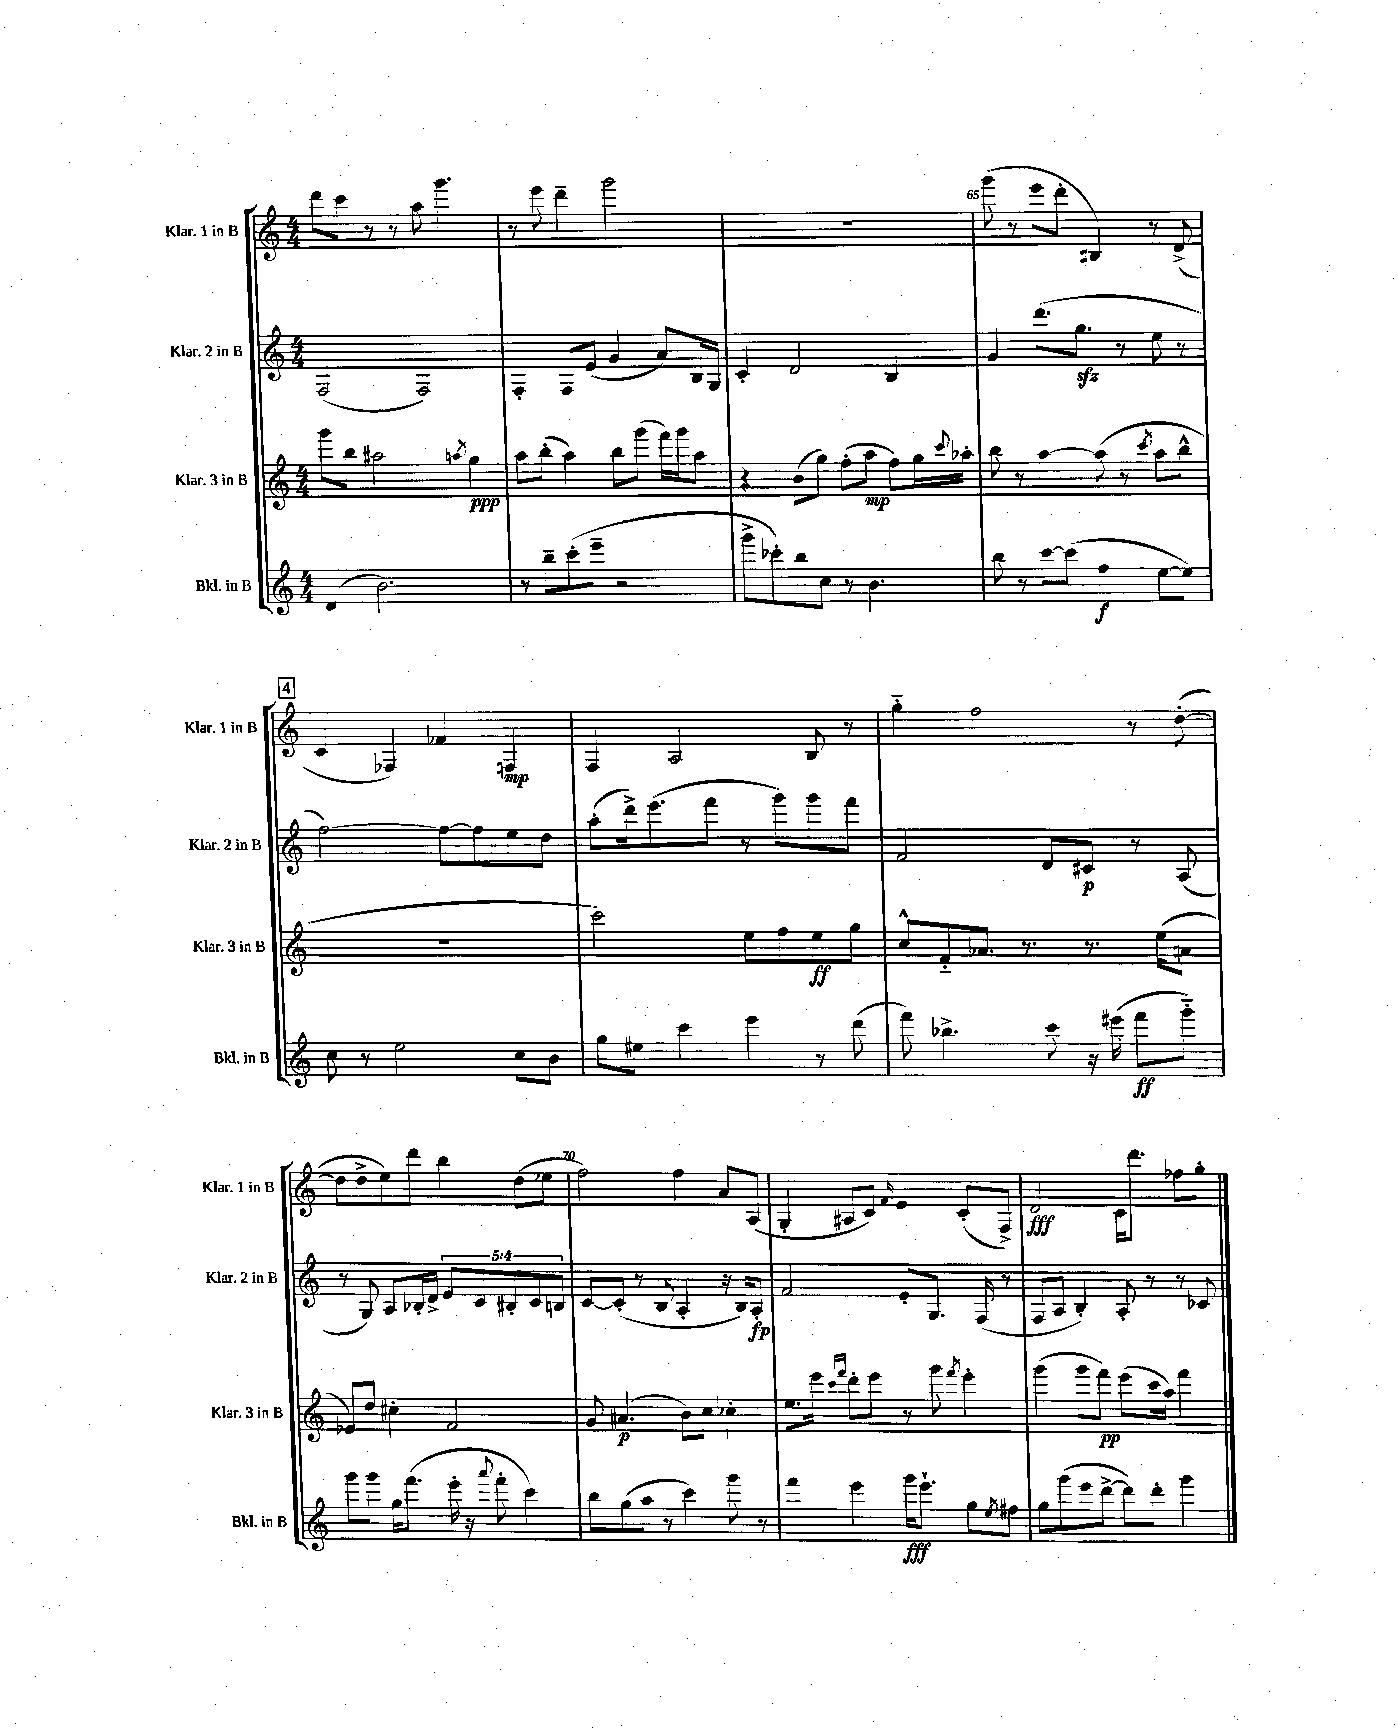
<<
\new StaffGroup <<
\new Staff = "s0" \with { instrumentName = "Klar. 1 in B" shortInstrumentName = "Klar. 1 in B" } {
    \clef treble \key c \major \numericTimeSignature \time 4/4
    d'''8 c'''8 r8 r8 a''8 g'''4. |
    r8 e'''8 d'''4-- g'''2 |
    R1 |
    g'''8( r8 e'''8 d'''8-. bis4) r8 d'8->( |
    \mark \markup { \box "4" } c'4 fes4) fes'4 f4\mp |
    f4 a2 b8 r8 |
    g''4-_ f''2 r8 d''8~-.( |
    d''8 d''8-> e''8) d'''8 b''4 d''8( ees''8 |
    f''2) f''4 a'8 a8( |
    g4-. ais8 c'8) \grace { f'16 } e'4 c'8-.( f8->) |
    d'2\fff c'16 d'''8. fes''8 g''8-. \bar "|." |
}
\new Staff = "s1" \with { instrumentName = "Klar. 2 in B" shortInstrumentName = "Klar. 2 in B" } {
    \clef treble \key c \major \numericTimeSignature \time 4/4 \override Staff.TupletNumber.text = #tuplet-number::calc-fraction-text
    f2( f2) |
    f4-. f8 e'8( g'4 a'8) b16 g16 |
    c'4-. d'2 b4 |
    g'4 d'''8.( g''8.\sfz r8 e''8 r8 |
    \mark \markup { \box "4" } f''2~) f''8~ f''8 e''8 d''8 |
    a''8-.( d'''16->) e'''8.( f'''8 r8 g'''8) g'''8 f'''8 |
    f'2 d'8 cis'8\p r8 a8( |
    r8 g8) a8 bes16-. d'16-> \tuplet 5/4 { e'8 c'8 bis8-. c'8 b8 } |
    c'8~ c'8-.( r8 b8 a4-. r16 b16) a8-.\fp |
    f'2 e'8-. g8. f16( r8 |
    f8 a8 b4-.) a8-. r8 r8 ces'8 \bar "|." |
}
\new Staff = "s2" \with { instrumentName = "Klar. 3 in B" shortInstrumentName = "Klar. 3 in B" } {
    \clef treble \key c \major \numericTimeSignature \time 4/4
    g'''8 b''8 ais''2 \acciaccatura { a''8 } g''4\ppp |
    a''8 b''8-.( a''4) b''8 g'''8( f'''16) g'''16 a''8 |
    r4 b'8( g''8) f''8-.( a''8\mp f''8) g''16 \appoggiatura { c'''8 } aes''16-. |
    b''8 r8 a''4~ a''8( r8 \acciaccatura { c'''8 } a''8 b''8-^ |
    \mark \markup { \box "4" } R1 |
    c'''2) e''8 f''8 e''8\ff g''8 |
    c''8-^ f'8-_ aes'8. r8. r8. e''16( a'8 |
    ees'8) d''8 cis''4-. f'2 |
    g'8 ais'4.\p( b'8) c''8 ces''4-. |
    e''8. e'''16 \grace { c'''16 f'''16 } d'''8-. e'''8 r8 g'''8 \acciaccatura { f'''8 } e'''4-. |
    g'''4( g'''8 f'''8\pp) e'''8( c'''16 a''16) f'''4 \bar "|." |
}
\new Staff = "s3" \with { instrumentName = "Bkl. in B" shortInstrumentName = "Bkl. in B" } {
    \clef treble \key c \major \numericTimeSignature \time 4/4
    d'4( b'2.) |
    r8 b''8-- c'''8-.( e'''8-- r2 |
    g'''8-> ces'''8-.) b''8 c''8 r8 b'4. |
    b''8 r8 c'''8~ c'''8( f''4\f e''8~ e''8) |
    \mark \markup { \box "4" } c''8 r8 e''2 c''8 b'8 |
    g''8 eis''8 c'''4 e'''4 r8 d'''8( |
    f'''8) bes''4.-> c'''8 r16 eis'''16( f'''8\ff g'''8-_) |
    g'''8 g'''8 g''16 f'''8.( e'''16-. r16 \appoggiatura { a'''8 } f'''8-. c'''4) |
    b''8 g''8( a''8 r8 c'''4) g'''8 r8 |
    f'''4 e'''4 g'''16\fff e'''8.-! g''8 \acciaccatura { e''8 } fis''8 |
    g''8 g'''8( e'''8 d'''8~-> d'''8) d'''8-. g'''4 \bar "|." |
}
>>
>>
\layout { \context { \Score currentBarNumber = #62 \override BarNumber.break-visibility = ##(#f #t #t) barNumberVisibility = #(every-nth-bar-number-visible 5) } }
